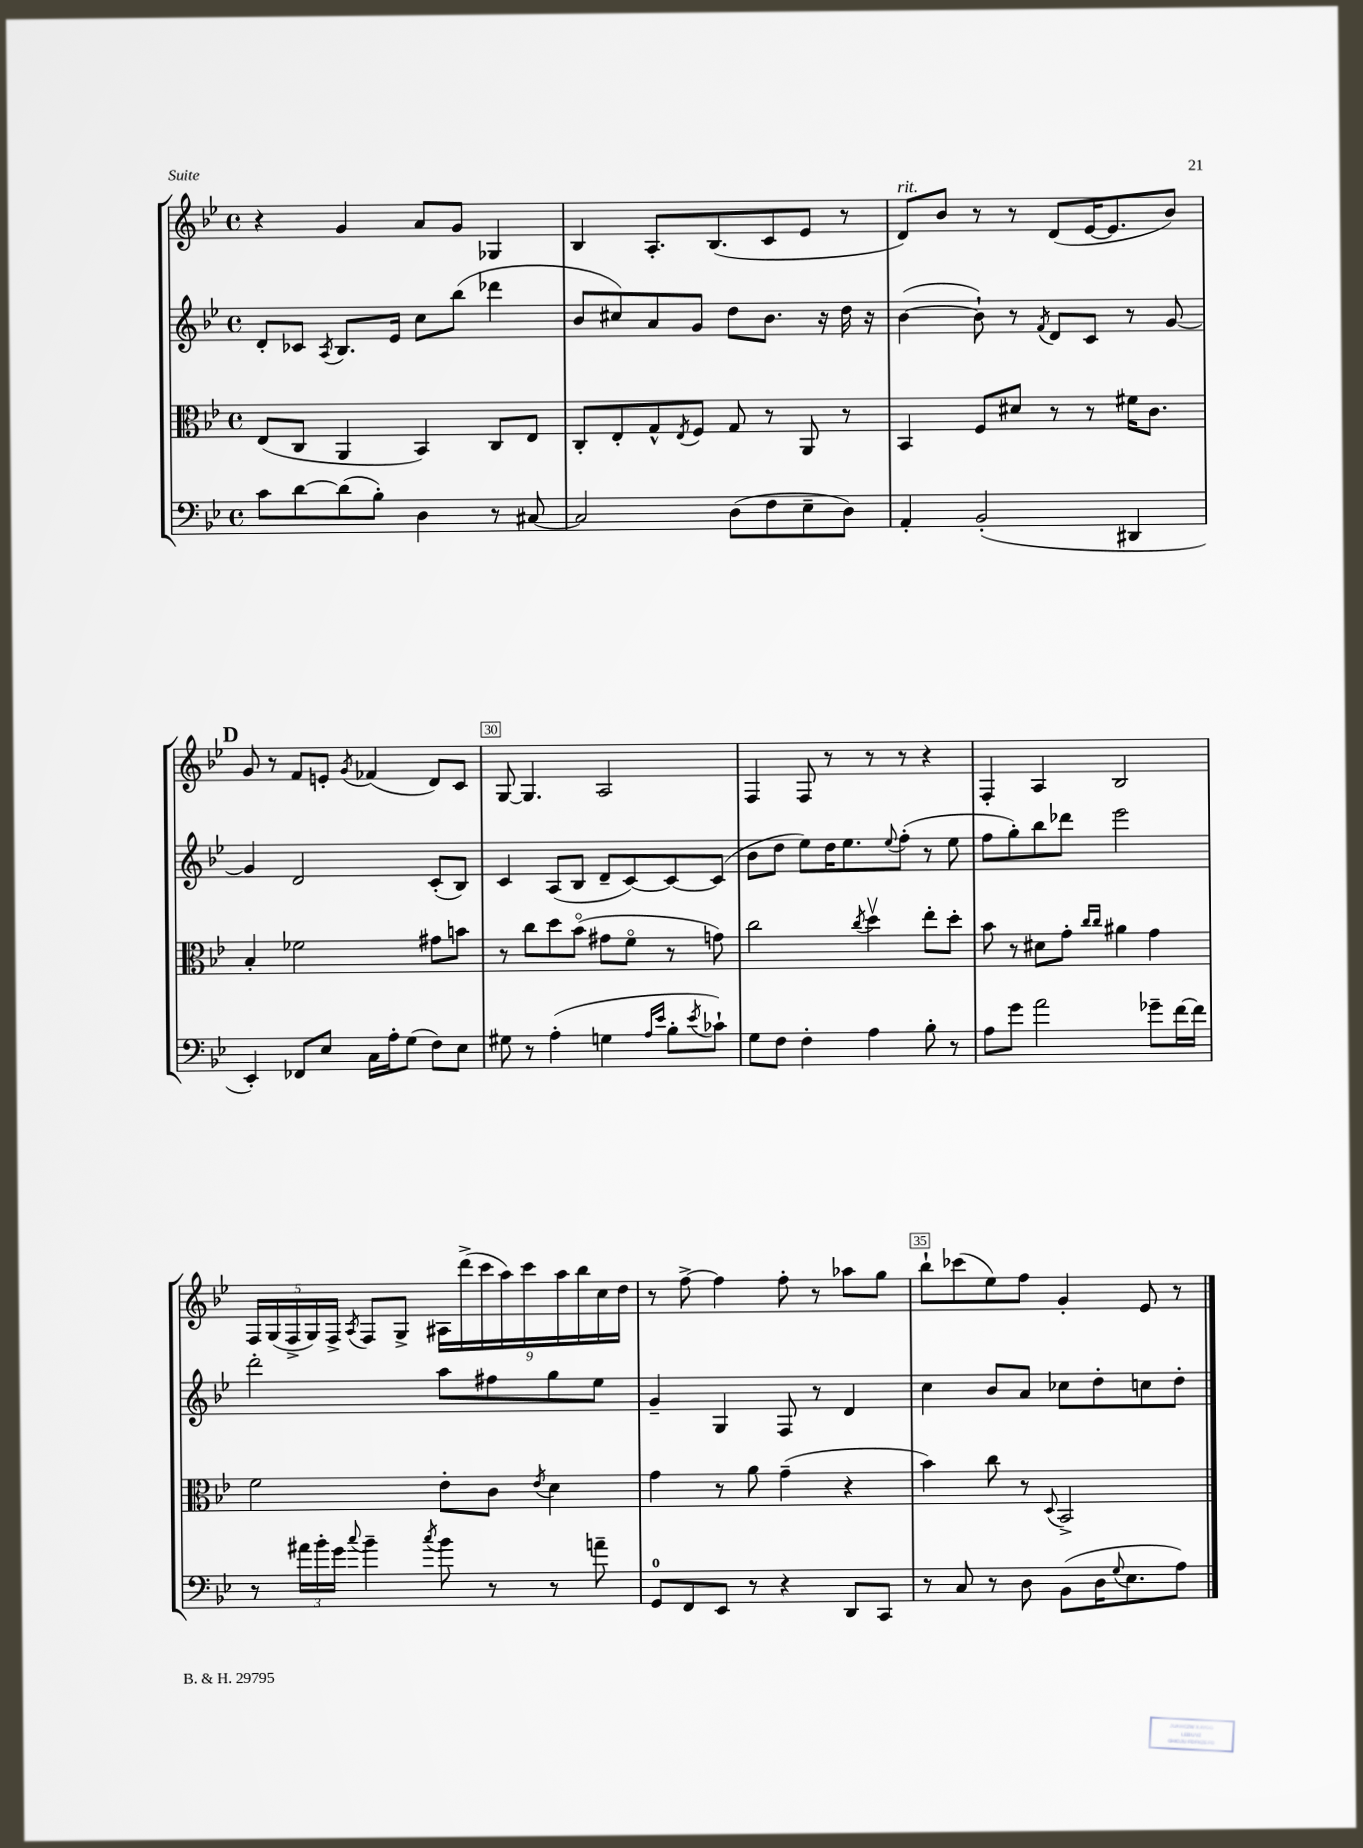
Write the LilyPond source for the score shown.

<<
\new StaffGroup <<
\new Staff = "s0" {
    \clef treble \key bes \major \defaultTimeSignature \time 4/4
    r4 g'4 a'8 g'8 ges4 |
    bes4 a8.-. bes8.( c'8 ees'8 r8 |
    d'8^\markup { \italic "rit." }) bes'8 r8 r8 d'8( ees'16~ ees'8. bes'8) |
    \mark \markup { \bold "D" } g'8 r8 f'8 e'8-. \acciaccatura { g'8 } fes'4( d'8) c'8 |
    g8~ g4. a2 |
    f4 f8 r8 r8 r8 r4 |
    f4-. a4 bes2 |
    \tuplet 5/4 { f16 g16( f16-> g16) f16-> } \acciaccatura { a8 } f8 g8-> \tuplet 9/8 { ais16 d'''16->( c'''16 a''16) c'''16 a''16 bes''16 c''16 d''16 } |
    r8 f''8~-> f''4 f''8-. r8 aes''8 g''8 |
    bes''8-! ces'''8( ees''8) f''8 g'4-. ees'8 r8 \bar "|." |
}
\new Staff = "s1" {
    \clef treble \key bes \major \defaultTimeSignature \time 4/4
    d'8-. ces'8 \acciaccatura { a8 } bes8. ees'16 c''8 bes''8( des'''4 |
    bes'8 cis''8) a'8 g'8 d''8 bes'8. r16 d''16 r16 |
    bes'4~( bes'8-!) r8 \acciaccatura { f'8 } d'8 c'8 r8 g'8~ |
    \mark \markup { \bold "D" } g'4 d'2 c'8-.( bes8) |
    c'4 a8( bes8 d'8-- c'8~) c'8~ c'8( |
    bes'8 d''8 ees''8) d''16 ees''8. \appoggiatura { ees''8 } f''8-.( r8 ees''8 |
    f''8 g''8-.) bes''8 des'''8 ees'''2 |
    d'''2-. a''8 fis''8 g''8 ees''8 |
    g'4-- g4 f8 r8 d'4 |
    c''4 bes'8 a'8 ces''8 d''8-. c''8 d''8-. \bar "|." |
}
\new Staff = "s2" {
    \clef alto \key bes \major \defaultTimeSignature \time 4/4
    ees8( c8 a,4 bes,4) c8 ees8 |
    c8-. ees8-. g8-^ \acciaccatura { ees8 } f8 g8 r8 a,8 r8 |
    bes,4 f8 dis'8 r8 r8 fis'16 c'8. |
    \mark \markup { \bold "D" } bes4-. fes'2 gis'8 b'8 |
    r8 c''8 d''8 bes'8\flageolet( gis'8 f'8\flageolet r8 g'8) |
    c''2 \acciaccatura { c''8 } d''4\upbow ees''8-. d''8-. |
    bes'8 r8 dis'8 g'8-. \grace { c''16 c''16 } ais'4 g'4 |
    f'2 ees'8-. c'8 \acciaccatura { ees'8 } d'4 |
    g'4 r8 a'8 g'4--( r4 |
    bes'4) c''8 r8 \appoggiatura { d8 } bes,2-> \bar "|." |
}
\new Staff = "s3" {
    \clef bass \key bes \major \defaultTimeSignature \time 4/4
    c'8 d'8~ d'8( bes8-.) d4 r8 cis8~ |
    cis2 d8( f8 ees8-- d8) |
    a,4-. bes,2-.( dis,4 |
    \mark \markup { \bold "D" } ees,4-.) fes,8 ees8 c16 a16-. g8( f8) ees8 |
    gis8 r8 a4-.( g4 \grace { a16 ees'16 } bes8-. \acciaccatura { ees'8 } ces'8-!) |
    g8 f8 f4-. a4 bes8-. r8 |
    a8 g'8 a'2 ges'8-- f'16~ f'16 |
    r8 \tuplet 3/2 { ais'16 bes'16-. g'16 } \appoggiatura { c''8 } bes'4-- \acciaccatura { c''8 } bes'8 r8 r8 a'8-- |
    g,8-0 f,8 ees,8 r8 r4 d,8 c,8 |
    r8 c8 r8 d8 bes,8( d16 \appoggiatura { g8 } ees8. a8) \bar "|." |
}
>>
>>
\layout { \context { \Score currentBarNumber = #26 \override BarNumber.break-visibility = ##(#f #t #t) barNumberVisibility = #(every-nth-bar-number-visible 5) \override BarNumber.stencil = #(make-stencil-boxer 0.1 0.3 ly:text-interface::print) } }
